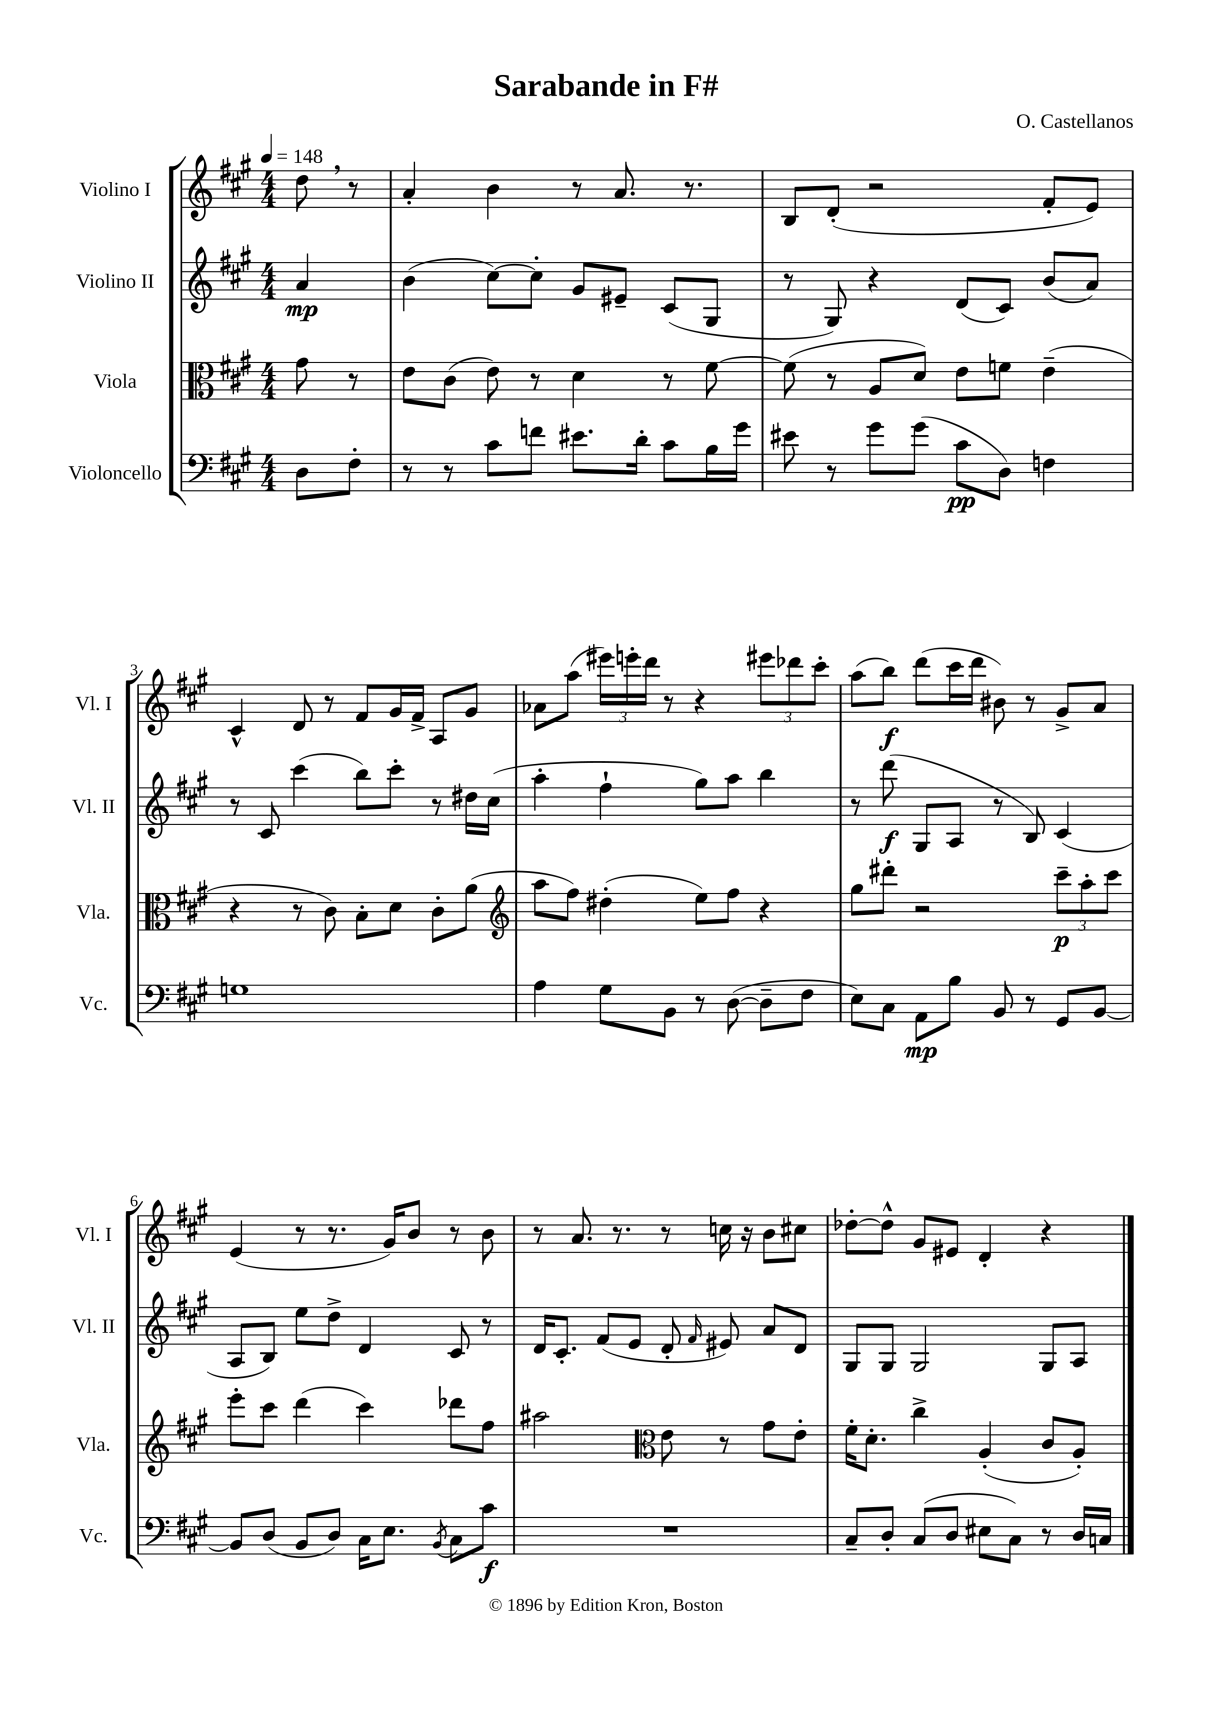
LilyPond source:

\header { title = "Sarabande in F#" composer = "O. Castellanos" }
<<
\new StaffGroup <<
\new Staff = "s0" \with { instrumentName = "Violino I" shortInstrumentName = "Vl. I" } {
    \clef treble \key a \major \numericTimeSignature \time 4/4 \partial 4 \tempo 4 = 148
    \autoBeamOff d''8 \breathe r8 |
    a'4-. b'4 r8 a'8. r8. |
    b8[ d'8]-.( r2 fis'8[-. e'8]) |
    cis'4-^ d'8 r8 fis'8[ gis'16 fis'16]-> a8[ gis'8] |
    aes'8[ a''8]( \tuplet 3/2 { eis'''16[) e'''16-. d'''16] } r8 r4 \tuplet 3/2 { eis'''8[ des'''8 cis'''8]-. } |
    a''8[( b''8]\f) d'''8[( cis'''16 d'''16] bis'8) r8 gis'8[-> a'8] |
    e'4( r8 r8. gis'16[) b'8] r8 b'8 |
    r8 a'8. r8. r8 c''16 r16 b'8[ cis''8] |
    des''8[~-. des''8]-^ gis'8[ eis'8] d'4-. r4 \bar "|." |
}
\new Staff = "s1" \with { instrumentName = "Violino II" shortInstrumentName = "Vl. II" } {
    \clef treble \key a \major \numericTimeSignature \time 4/4 \partial 4
    \autoBeamOff a'4\mp |
    b'4( cis''8[~) cis''8]-. gis'8[ eis'8]-- cis'8[( gis8] |
    r8 gis8) r4 d'8[( cis'8]) b'8[( a'8]) |
    r8 cis'8 cis'''4( b''8[) cis'''8]-. r8 dis''16[ cis''16]( |
    a''4-. fis''4-! gis''8[) a''8] b''4 |
    r8 d'''8\f( gis8[ a8] r8 b8) cis'4( |
    a8[ b8]) e''8[ d''8]-> d'4 cis'8 r8 |
    d'16[ cis'8.]-. fis'8[( e'8] d'8-. \grace { fis'16 } eis'8) a'8[ d'8] |
    gis8[ gis8] gis2 gis8[ a8] \bar "|." |
}
\new Staff = "s2" \with { instrumentName = "Viola" shortInstrumentName = "Vla." } {
    \clef alto \key a \major \numericTimeSignature \time 4/4 \partial 4
    \autoBeamOff gis'8 r8 |
    e'8[ cis'8]( e'8) r8 d'4 r8 fis'8~ |
    fis'8( r8 a8[ d'8]) e'8[ f'8] e'4--( |
    r4 r8 cis'8) b8[-. d'8] cis'8[-. a'8]( |
    \clef treble a''8[ fis''8]) dis''4-.( e''8[) fis''8] r4 |
    gis''8[ dis'''8]-. r2 \tuplet 3/2 { cis'''8[--\p a''8-. cis'''8] } |
    e'''8[-. cis'''8] d'''4( cis'''4) des'''8[ fis''8] |
    ais''2 \clef alto e'8 r8 gis'8[ e'8]-. |
    fis'16[-. d'8.]-. cis''4-> a4-.( cis'8[ a8]-.) \bar "|." |
}
\new Staff = "s3" \with { instrumentName = "Violoncello" shortInstrumentName = "Vc." } {
    \clef bass \key a \major \numericTimeSignature \time 4/4 \partial 4
    \autoBeamOff d8[ fis8]-. |
    r8 r8 cis'8[ f'8] eis'8.[ d'16]-. cis'8[ b16 gis'16] |
    eis'8 r8 gis'8[ gis'8]( cis'8[\pp d8]) f4 |
    g1 |
    a4 gis8[ b,8] r8 d8~( d8[-- fis8] |
    e8[) cis8] a,8[\mp b8] b,8 r8 gis,8[ b,8]~ |
    b,8[ d8]( b,8[ d8]) cis16[ e8.] \acciaccatura { b,8 } cis8[ cis'8]\f |
    R1 |
    cis8[-- d8]-. cis8[( d8] eis8[ cis8]) r8 d16[ c16] \bar "|." |
}
>>
>>
